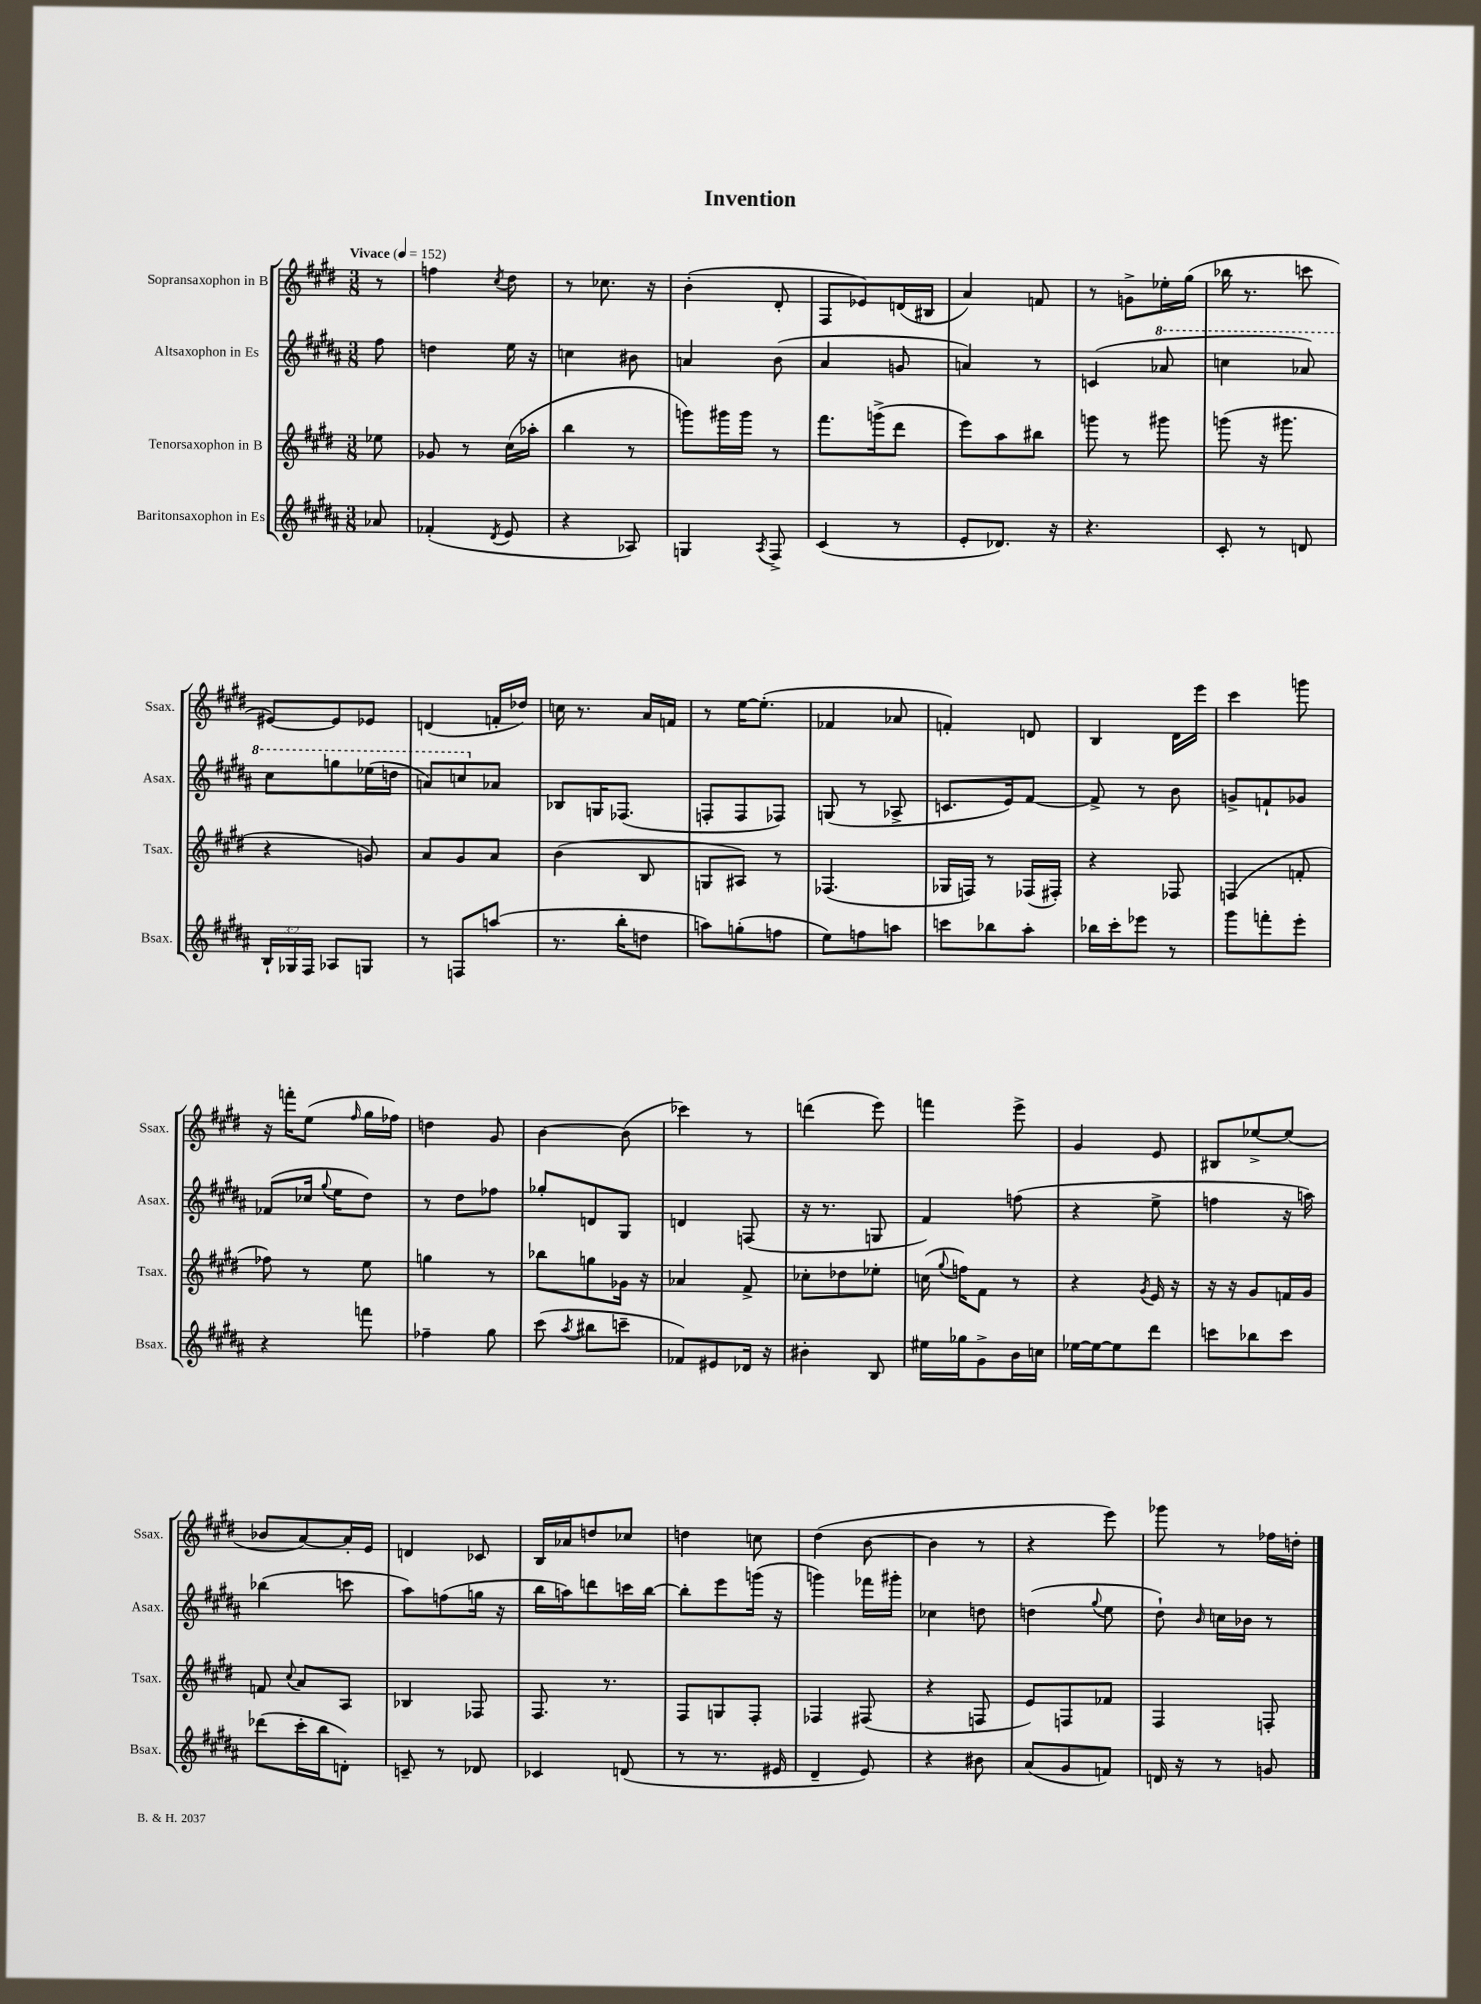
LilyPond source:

\header { title = "Invention" }
<<
\new StaffGroup <<
\new Staff = "s0" \with { instrumentName = "Sopransaxophon in B" shortInstrumentName = "Ssax." } {
    \clef treble \key e \major \numericTimeSignature \time 3/8 \partial 8 \tempo "Vivace" 4 = 152
    \autoBeamOff r8 |
    f''4 \acciaccatura { cis''8 } dis''8 |
    r8 ces''8. r16 |
    b'4-.( dis'8-. |
    fis8[ ees'8) d'16( bis16] |
    a'4) f'8 |
    r8 g'8[-> ees''16-. gis''16]( |
    bes''16 r8. c'''8 |
    eis'8[~) eis'8 ees'8] |
    d'4( f'16[-. des''16]) |
    c''16 r8. a'16[ f'16] |
    r8 e''16[~ e''8.]-.( |
    fes'4 aes'8 |
    f'4-.) d'8 |
    b4 dis'16[ e'''16] |
    cis'''4 g'''8 |
    r16 f'''16[-. e''8]( \grace { fis''16 } gis''16[ fes''16]) |
    d''4 gis'8 |
    b'4~ b'8( |
    ces'''4) r8 |
    d'''4( e'''8) |
    f'''4 e'''8-> |
    gis'4 e'8 |
    bis8[ ees''8~-> ees''8]( |
    bes'8[ a'8~) a'16-. e'16] |
    d'4 ces'8 |
    b16[ aes'16 d''8 ces''8] |
    d''4 c''8 |
    dis''4( b'8~ |
    b'4 r8 |
    r4 e'''8) |
    ges'''8 r8 fes''16[ d''16]-. \bar "|." |
}
\new Staff = "s1" \with { instrumentName = "Altsaxophon in Es" shortInstrumentName = "Asax." } {
    \clef treble \key b \major \numericTimeSignature \time 3/8 \partial 8
    \autoBeamOff fis''8 |
    d''4 e''16 r16 |
    c''4 bis'8 |
    a'4 b'8( |
    ais'4 g'8 |
    a'4) r8 |
    c'4( \ottava #1 aes''8 |
    c'''4 aes''8) |
    cis'''8[ g'''8 ees'''16( d'''16] |
    a''8[) c'''8 \ottava #0 aes'8] |
    bes8[ g16 fes8.]( |
    f8[-. f8 fes8]) |
    g8( r8 aes8-> |
    c'8.[ e'16) fis'8]~ |
    fis'8-> r8 b'8 |
    g'8[-> f'8-! ges'8] |
    fes'8[( ces''16] \appoggiatura { gis''8 } e''16[ dis''8]) |
    r8 dis''8[ fes''8] |
    ges''8[-. d'8 gis8] |
    d'4 f8( |
    r16 r8. g8 |
    fis'4) f''8( |
    r4 e''8-> |
    f''4 r16 a''16) |
    bes''4( c'''8 |
    ais''8[) f''8( g''16] r16 |
    b''16[ a''16) d'''8 c'''16 b''16]~ |
    b''8[-. e'''8 g'''16]( r16 |
    g'''4) fes'''16[ gis'''16]-. |
    ces''4 d''8 |
    d''4( \appoggiatura { gis''8 } e''8 |
    dis''8-!) \grace { b'16 } c''16[ bes'16] r8 \bar "|." |
}
\new Staff = "s2" \with { instrumentName = "Tenorsaxophon in B" shortInstrumentName = "Tsax." } {
    \clef treble \key e \major \numericTimeSignature \time 3/8 \partial 8
    \autoBeamOff ees''8 |
    ges'8 r8 cis''16[( aes''16]-. |
    b''4 r8 |
    g'''8[) gis'''16 gis'''16] r8 |
    fis'''8.[ g'''16->( dis'''8] |
    e'''8[) a''8 bis''8] |
    g'''8 r8 gis'''8 |
    g'''8( r16 gis'''8. |
    r4 g'8) |
    a'8[ gis'8 a'8] |
    b'4( b8 |
    g8[ ais8]) r8 |
    fes4.( |
    ges16[ f16]) r8 fes16[( fis16]-.) |
    r4 fes8 |
    f4( f'8-. |
    fes''8) r8 e''8 |
    g''4 r8 |
    bes''8[ g''8 ges'16] r16 |
    aes'4 fis'8-> |
    ces''8[-. des''8 ees''8]-. |
    c''16( \appoggiatura { gis''8 } f''16[) fis'8] r8 |
    r4 \acciaccatura { gis'8 } e'16 r16 |
    r16 r16 gis'8[ f'16 gis'16] |
    f'8 \appoggiatura { cis''8 } a'8[ a8] |
    bes4 fes8 |
    fis8. r8. |
    fis8[ g8 fis8]-. |
    fes4 fis8( |
    r4 f8 |
    e'8[) f8 fes'8] |
    fis4 f8-. \bar "|." |
}
\new Staff = "s3" \with { instrumentName = "Baritonsaxophon in Es" shortInstrumentName = "Bsax." } {
    \clef treble \key b \major \numericTimeSignature \time 3/8 \override Staff.TupletNumber.text = #tuplet-number::calc-fraction-text \partial 8
    \autoBeamOff aes'8 |
    fes'4-.( \acciaccatura { dis'8 } e'8 |
    r4 aes8) |
    g4 \acciaccatura { ais8 } fis8-> |
    cis'4( r8 |
    e'8[-. des'8.]) r16 |
    r4. |
    cis'8-. r8 d'8 |
    \tuplet 3/2 { b16[-! ges16 fis16] } aes8[ g8] |
    r8 f8[ a''8]( |
    r8. b''16[-. d''8] |
    a''8[) g''8-.( f''8] |
    e''8[) f''8 a''8] |
    c'''8[ bes''8 ais''8]-. |
    bes''16[ cis'''16-. ees'''8] r8 |
    gis'''8[ f'''8-. e'''8]-. |
    r4 f'''8 |
    fes''4-- gis''8 |
    cis'''8( \acciaccatura { ais''8 } bis''8[ c'''8]-- |
    fes'8[) eis'8 des'16] r16 |
    bis'4-. b8 |
    eis''16[ ges''16 gis'8-> b'16 c''16] |
    ees''16[~ ees''16~ ees''8 dis'''8] |
    c'''8[ bes''8 c'''8] |
    des'''8[( cis'''16-. b''16 d'8]-.) |
    c'8-- r8 des'8 |
    ces'4 d'8( |
    r8 r8. eis'16 |
    dis'4-- e'8) |
    r4 bis'8 |
    ais'8[( gis'8 f'8]) |
    d'16 r16 r8 g'8 \bar "|." |
}
>>
>>
\layout { \context { \Score \remove "Bar_number_engraver" } }
